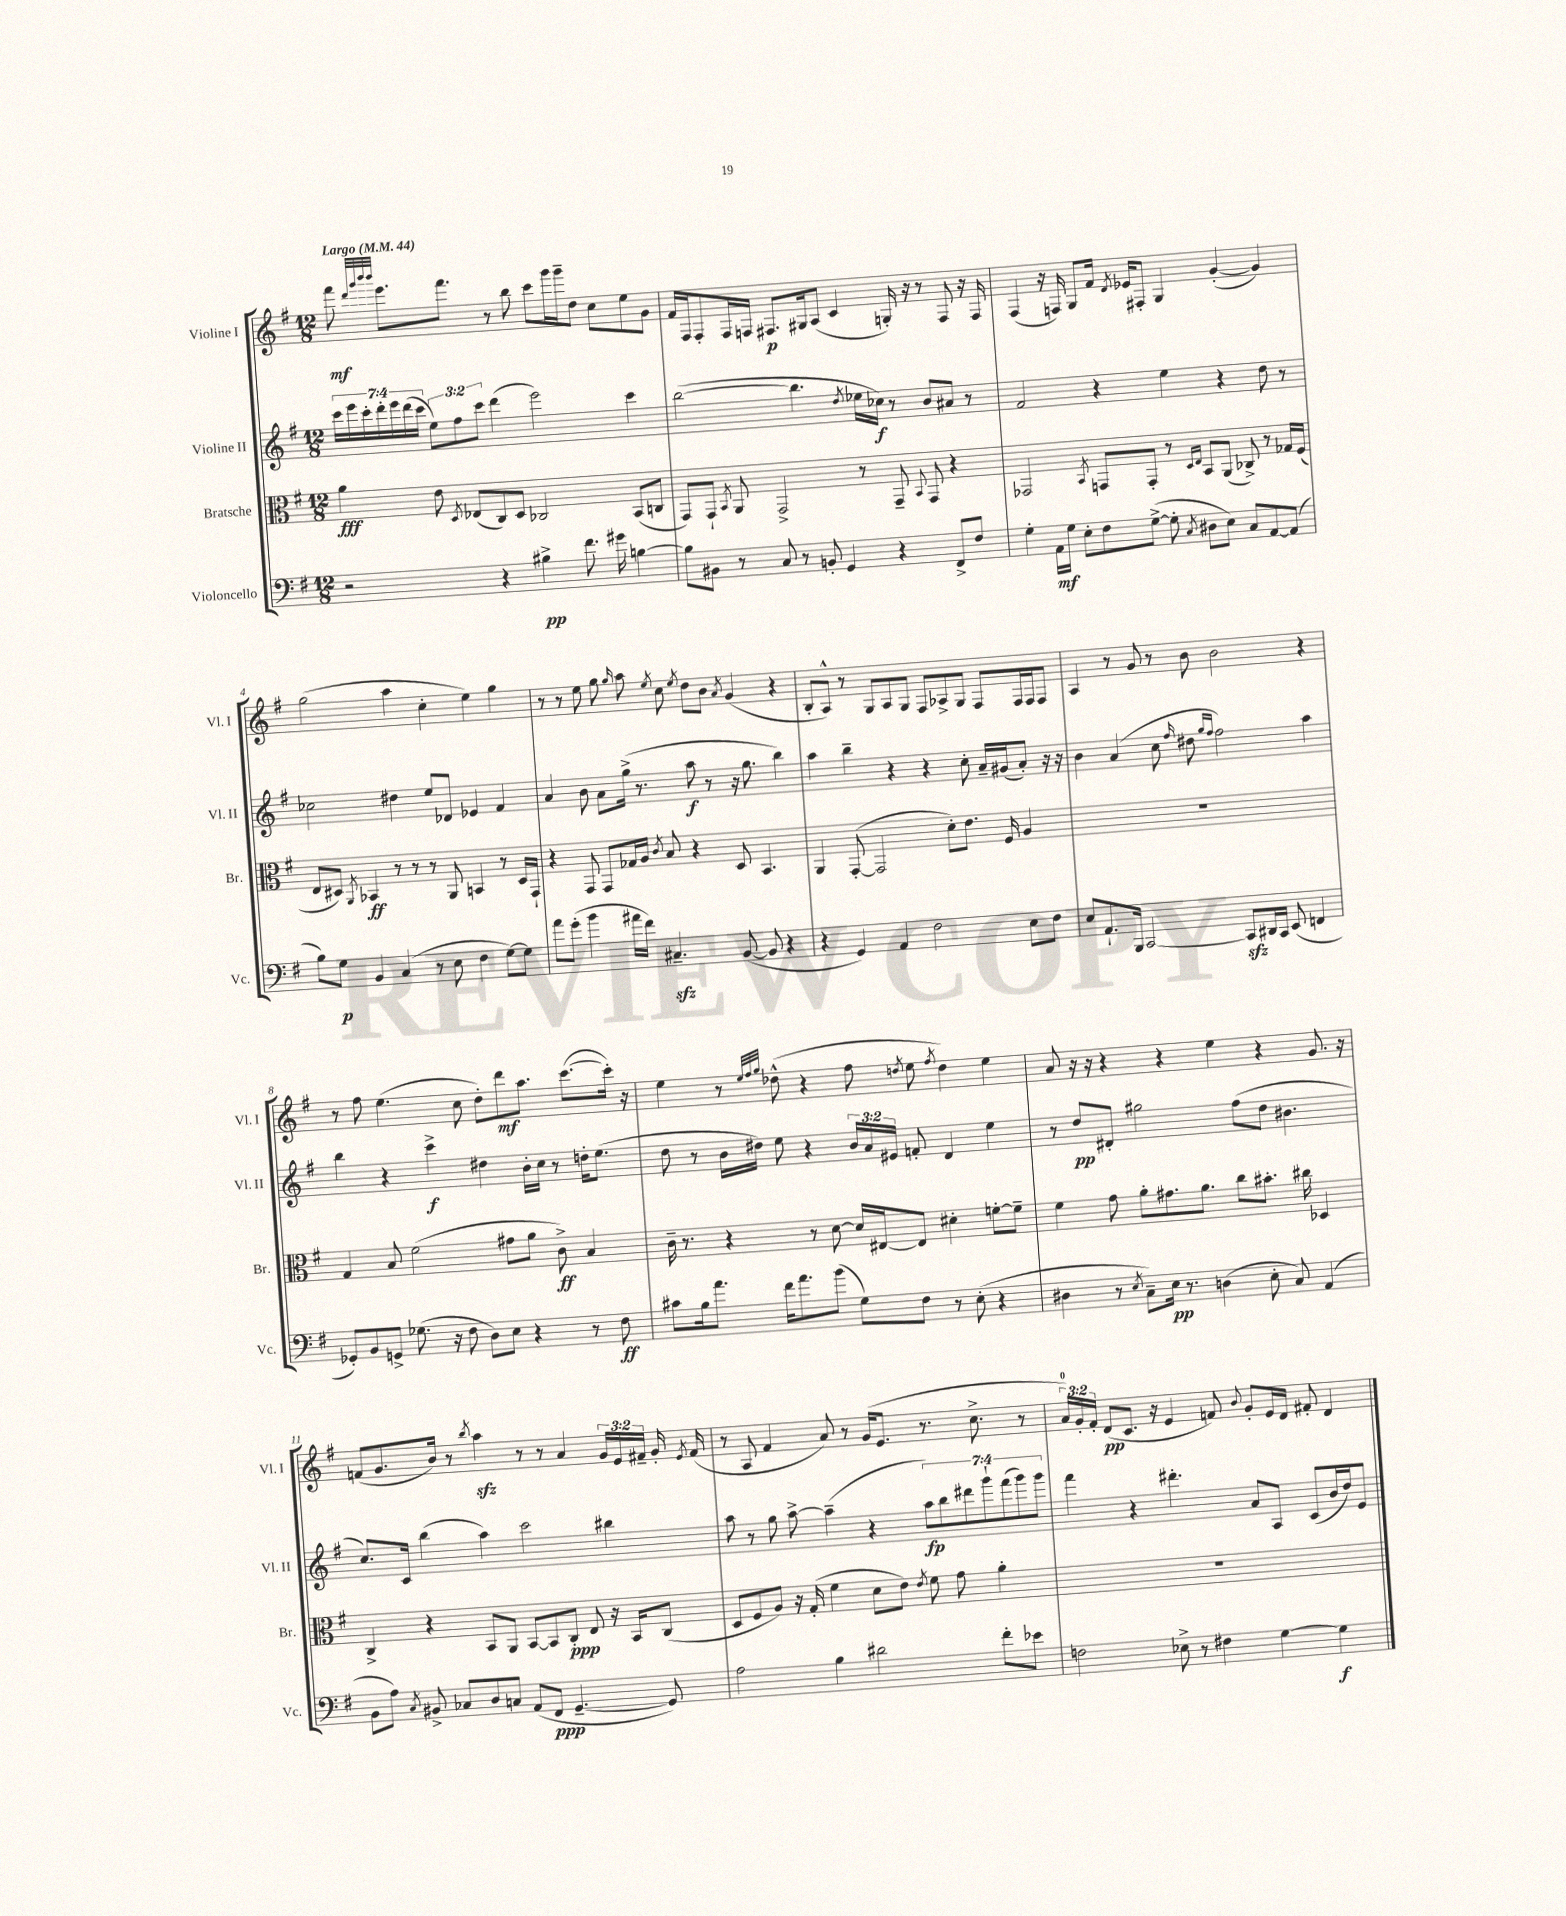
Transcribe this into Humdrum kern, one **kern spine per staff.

**kern	**kern	**kern	**kern
*staff4	*staff3	*staff2	*staff1
*clefF4	*clefC3	*clefG2	*clefG2
*k[f#]	*k[f#]	*k[f#]	*k[f#]
*M12/8	*M12/8	*M12/8	*M12/8
*MM44	*MM44	*MM44	*MM44
2r	4a\	28ccc\LL	8fff#\
.	.	28eee\	.
.	.	28ccc'\	.
.	.	28ddd'\	.
.	.	.	32qqddd/LLL
.	.	.	32qqggg/
.	.	.	32qqbbb/
.	.	.	32qqbbb/JJJ
.	.	.	8.eee\L
.	.	28eee\	.
.	.	(28ddd\	.
.	.	28ccc\JJ	.
.	8e\	12ee\L)	.
.	.	.	8.fff#\J
.	.	12ff#\	.
.	8qD/	.	.
.	(8E-/L	.	.
.	.	12ccc\J	.
4r	8C/)	(4ddd\	8r
.	8D/J	.	8bb\
4B#^\	2C-/	2eee\)	8ccc\L
.	.	.	16ggg\L
.	.	.	16ggg~\J
8.f#\	.	.	8dd\J
.	.	.	8cc\L
16g#\	.	.	.
[4B\	(8BB/L	4ccc\	8ee\
.	8C/J	.	8g\J
=	=	=	=
8B\]L	8GG/L)	([2bb\	16f#/LL
.	.	.	16F#/J
8BB#\J	8GG`/J	.	8F#'/
.	8qBB/	.	.
8r	8AA/	.	16F#/L
.	.	.	16F/JJ
8C/	2GG^/	.	8.F#/L
8r	.	4.bb\]	.
.	.	.	16G#/k
8BB'/	.	.	(8A/J
4GG/	.	.	4c/
.	.	8qdd/	.
.	8r	16ee-\LL	.
.	.	16cc-\JJ)	.
4r	8GG~/	8r	16G'/)
.	.	.	16r
.	8qqBB/	.	.
.	8GG/	8b/L	8r
8FF#^/L	4r	8a#/J	8F#/
8F#/J	.	8r	16r
.	.	.	16F#/
=	=	=	=
4G'\	2GG-/	2f#/	(4F#/
16AA\LL	.	.	16r
16G\JJ	.	.	16F/)
8E'\L	.	.	8G/L
.	8qBB/	.	.
8F#\	8GG/L	4r	16f#/Jk
.	.	.	8qd/
.	.	.	16e-/LK
([8G^\J	8GG'/J	.	8F#'/J
8G'\]	8r	4ee\	4G/
.	16qqD/LL	.	.
8qC/	16qqE/JJ	.	.
8D#\L	8BB/L	.	.
8E\J)	(8AA/J	4r	([4g'/
8C/L	8C-^/)	.	.
[8AA/	8r	8dd\	4g/])
(8AA/]J	16G-/LL	8r	.
.	(16F#/JJ	.	.
=	=	=	=
8B\L)	8E/L	2cc-\	(2gg\
8G\J	8D#/J)	.	.
.	8qAA/	.	.
4BB/	4BB-/	.	.
(4C/	8r	4dd#\	4aa\
.	8r	.	.
8r	8r	8ee/L	4cc'\
8E\	8AA/	8d-/J	.
4F#\	4BB/	4e-/	4ee\)
[8G\L)	8r	4f#/	4gg\
8G\]J	16D#/LL	.	.
.	16GG`/JJ	.	.
=	=	=	=
8a\L	4r	4a/	8r
(8g'\J	.	.	8r
4b\	8GG/	8b\	8ee\
.	8GG/L	8a\L	8gg\
.	.	.	16qqgg/
16a#\LL	16G-/L	(16gg^\Jk	8aa\
16f#\JJ)	16A/JJ	8.r	.
.	8qc/	.	8qee/
4.C#~/	8B/	.	8cc\
.	.	.	8qee/
.	4r	8aa\	8dd\L
.	.	8r	8b\J
.	.	.	8qa/
([8BB/	8D/	16r	(4g/
.	.	8.gg\	.
8BB/]	4.BB/	.	.
4r	.	4bb\)	4r
=	=	=	=
4r	4AA/	4aa\	8B'/L
.	.	.	8A^^/J)
4GG/)	([8GG'/	4bb~\	8r
.	2GG/]	.	8G/L
4AA/	.	4r	8A/
.	.	.	8G/J
2F#\	.	4r	8F#/L
.	8d'\L)	.	8A-^/
.	8.e\J	8cc'\	8G/J
.	.	16a~/LL	8F#/L
.	16F#/	(16g#/J	.
8E\L	4A/	8a'/J)	16F#/L
.	.	.	16F#/J
8F#\J	.	16r	8F#/J
.	.	16r	.
=	=	=	=
8E/L	1.r	4b\	4A/
8.AA`/	.	.	.
.	.	(4a/	8r
16BBB/Jk	.	.	.
[2CC/	.	.	8g/
.	.	8cc\	8r
.	.	16qqff#/	.
.	.	8dd#\	8b\
.	.	16qqgg/LL	.
.	.	16qqff#/JJ	.
.	.	2ff#\)	2b\
8CC/]L	.	.	.
16DD#/L	.	.	.
16CC/JJ	.	.	.
(8EE/	.	.	.
4FF/	.	4aa\	4r
=	=	=	=
8GG-'/L)	4G/	4bb\	8r
8BB/	.	.	8ff#\
8GG^/J	8B/	4r	(4.ee\
(8.G-\	(2f#\	.	.
.	.	4ccc^\	.
16r	.	.	.
8F#\	.	.	8cc\
8D\L)	.	4dd#\	8dd'\L)
8E\J	8g#\L	.	8ddd\
4r	8a\J	16b'\LL	8.aa\J
.	.	16cc\JJ	.
.	8c^\)	8r	.
.	.	.	([8.ccc\L
8r	4B/	16dd'\LK	.
.	.	(8.ee\J	.
8F#\	.	.	16ccc'\]Jk)
.	.	.	16r
=	=	=	=
8c#\L	16c~\	8dd\	4ee\
.	8.r	.	.
16B\k	.	8r	.
8.a\J	.	.	.
.	4r	16b\LL	8r
.	.	16dd#\JJ)	.
.	.	.	32qqee/LLL
.	.	.	32qqff#/
.	.	.	32qqgg/JJJ
16f#\LK	.	8ee\	(8dd-^^\
8.a\	.	.	.
.	8r	4r	4r
(8b\J	[8d\	.	.
8G\L)	16d/]LL	24b/LL	8ff#\
.	.	24a/	.
.	[16E#/J	.	.
.	.	24e#/JJ	.
.	.	.	8qdd/
8F#\J	8E#/]J	8f'/	8ee\
.	.	.	8qff#/
8r	4d#'\	4d/	4dd\)
(8E'\	.	.	.
4r	[8f'\L	4ee\	4ee\
.	8f~\]J	.	.
=	=	=	=
4D#\	4f#\	8r	8a/
.	.	8dd/L	16r
.	.	.	16r
8r	8g\	8d#'/J	4r
8qE/	.	.	.
8C~\L)	8a'\L	2gg#\	.
16E\Jk	8.g#\	.	4r
8.r	.	.	.
.	8.a\J	.	.
(4D\	.	.	4ee\
.	8cc\L	(8ff#\L	.
8E'\	8.b#'\J	8dd\J	4r
8C/)	.	4.b#\	.
.	16cc#\	.	.
(4AA/	4D-/	.	8.g/
.	.	.	16r
=	=	=	=
8BB\L	4C^/	8.cc/L)	(8f/L
8A\J)	.	.	8.g/
.	.	16c/Jk	.
8qC/	.	.	.
8BB#^/	4r	(4bb\	.
.	.	.	16b/Jk)
8C-/L	.	.	8r
.	.	.	8qbb/
8D/	8BB/L	4aa\)	4aa\
8C/J	8AA/J	.	.
(8AA/L	[8BB/L	2ccc\	8r
8FF#/J	8BB/]	.	8r
[4.GG~/	8C'/J	.	4a/
.	8E/	.	.
.	16r	4bb#\	24g/LL
.	.	.	24e/
.	16BB/LK	.	.
.	.	.	24f#~/JJ
8GG/])	(8C/J	.	16g'/
.	.	.	8qe/
.	.	.	(16f#/
=	=	=	=
2A\	8D/L	8aa\	8r
.	8F#/	8r	8A/
.	8A/J)	8gg\	4f#/
.	16r	[8aa^\	.
.	(16G'/	.	.
4B\	4f#\	(4aa~\]	8a/)
.	.	.	8r
2d#\	8d\L	4r	(16g/LK
.	.	.	8.e/J
.	8e\J)	.	.
.	8qe/	.	.
.	8f#\	14aa\L)	8.r
.	.	14bb\	.
.	8g\	.	.
.	.	14ddd#\	.
.	.	.	8.cc^\
.	.	14ggg`\	.
8f#'\L	4a'\	.	.
.	.	(14fff#\	.
.	.	14ggg\)	.
8e-\J	.	.	8r
.	.	14ggg\J	.
=	=	=	=
2F\	1.r	4fff#\	24a/LL)
.	.	.	24g'/
.	.	.	24f#'/JJ
.	.	.	(8d/L
.	.	4r	8.c/J
.	.	.	16r
8E-^\	.	4.ddd#'\	4e/
8r	.	.	.
4F#\	.	.	8f/)
.	.	.	8qqb/
.	.	8a/L	8g'/L
[4G\	.	8A/J	16e/L
.	.	.	16d/JJ
.	.	(8c/L	8f#'/
4G\]	.	16b/L	4d/
.	.	16dd/J)	.
.	.	8e/J	.
==	==	==	==
*-	*-	*-	*-
